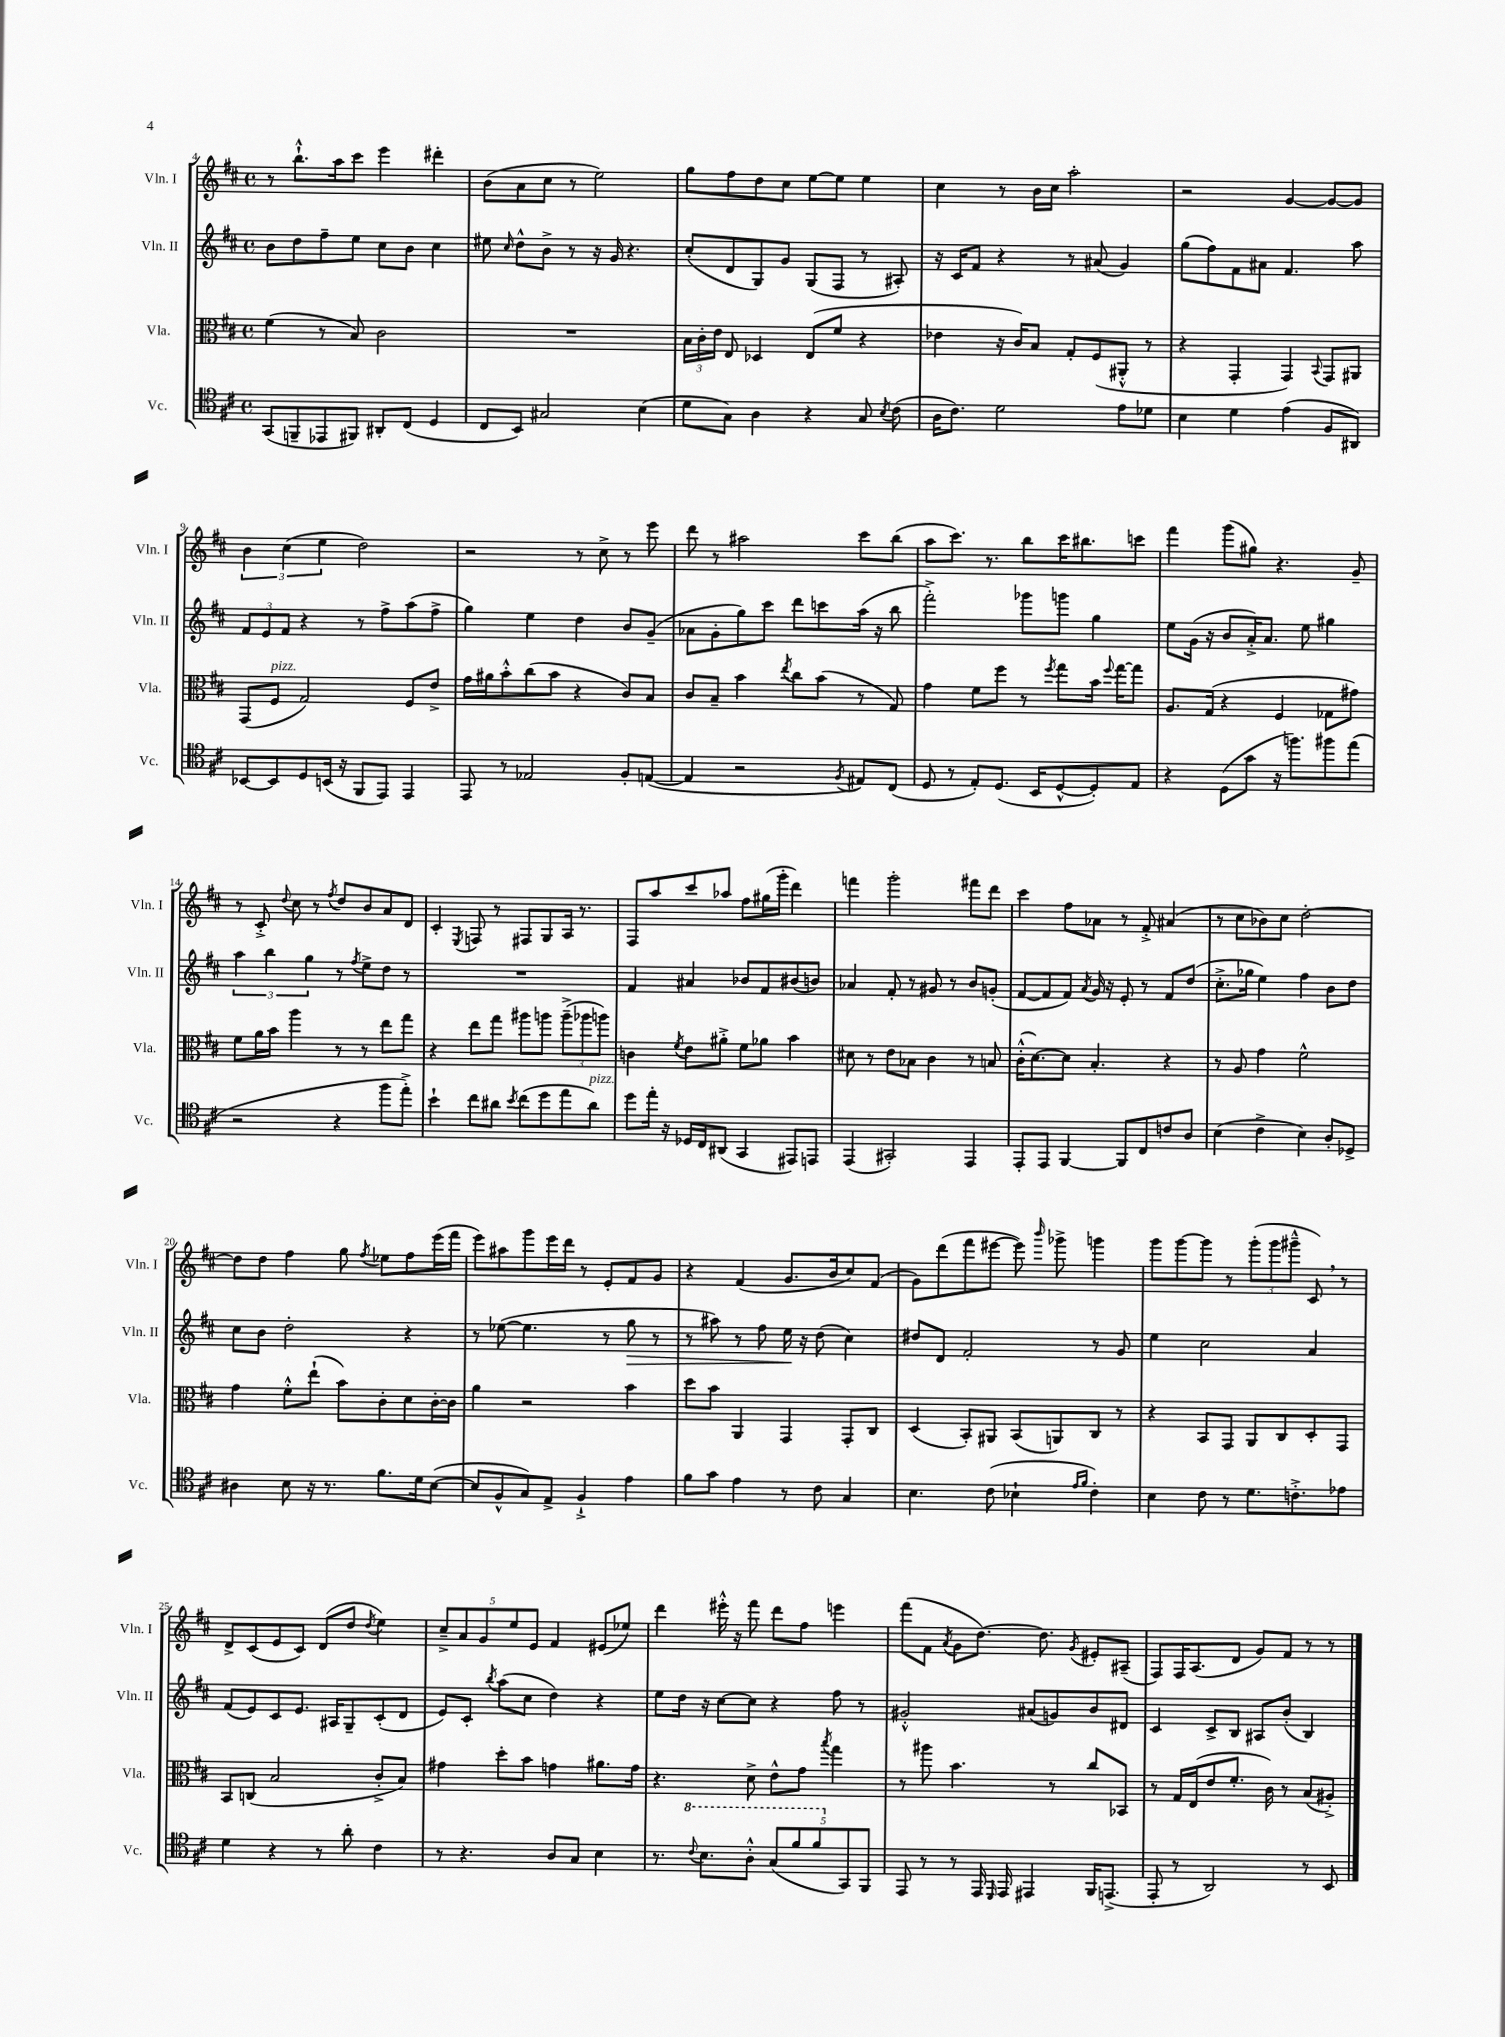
<<
\new StaffGroup <<
\new Staff = "s0" \with { instrumentName = "Vln. I" shortInstrumentName = "Vln. I" } {
    \clef treble \key d \major \defaultTimeSignature \time 4/4
    \autoBeamOff r8 b''8.[-!-^ a''16 cis'''8] e'''4 dis'''4-. |
    b'8[( a'8 cis''8] r8 e''2) |
    g''8[ fis''8 d''8 cis''8] e''8[~ e''8] e''4 |
    cis''4 r8 b'16[ cis''16] a''2-. |
    r2 g'4~ g'8[~ g'8] |
    \tuplet 3/2 { b'4 cis''4( e''4 } d''2) |
    r2 r8 cis''8-> r8 e'''8 |
    d'''8 r8 ais''2 cis'''8[ b''8]( |
    a''8[ cis'''8.]) r8. b''8[ cis'''16 bis''8. c'''8] |
    fis'''4 g'''8[( gis''8]) r4. g'8-- |
    r8 cis'8-.-> \appoggiatura { d''8 } cis''8 r8 \acciaccatura { fis''8 } d''8[ b'8 a'8 d'8] |
    cis'4-. \acciaccatura { e8 } f8 r8 fis8[ g8 a16] r8. |
    fis8[ a''8 cis'''8 aes''8] fis''8[ gis''16( g'''16]-. d'''4) |
    f'''4 g'''2-. fis'''8[ d'''8] |
    cis'''4 fis''8[ aes'8] r8 fis'8-.-> ais'4( |
    r8 cis''8[ bes'8) cis''8] d''2~-. |
    d''8[ d''8] fis''4 g''8 \acciaccatura { fis''8 } ees''8[ fis''8 e'''16( fis'''16] |
    e'''8[) ais''8 g'''8 e'''16 d'''16] r8 e'8[-. fis'8 g'8] |
    r4 fis'4( g'8.[ b'16 cis''8) fis'8]( |
    g'8[) d'''8( fis'''8 eis'''8]~ eis'''8) \grace { b'''16 } ges'''8-> g'''4 |
    g'''8[ g'''8~ g'''8] r8 \tuplet 3/2 { g'''8[-.( g'''8 gis'''8]---^ } cis'8) \breathe r8 |
    d'8[-> cis'8( e'8 cis'8]) d'8[( d''8] \acciaccatura { d''8 } e''4) |
    \tuplet 5/4 { cis''8[---> a'8 g'8 e''8 e'8] } fis'4 eis'8[( ees''8]) |
    d'''4 eis'''16-.-^ r16 fis'''8 d'''8[ fis''8] e'''4 |
    fis'''8[( fis'8] \acciaccatura { a'8 } g'8[ d''8.]~) d''8. \acciaccatura { g'8 } eis'8[-. ais8]--( |
    fis8[) fis16 a8.( d'8] g'8[) fis'8] r8 r8 \bar "|." |
}
\new Staff = "s1" \with { instrumentName = "Vln. II" shortInstrumentName = "Vln. II" } {
    \clef treble \key d \major \defaultTimeSignature \time 4/4
    \autoBeamOff b'8[ d''8 fis''8-- e''8] cis''8[ b'8] cis''4 |
    eis''8 \grace { cis''16 } d''8[-^ b'8]-> r8 r16 g'16 r4. |
    cis''8[-.( d'8 g8) g'8] g8[( fis8] r8 ais8-.) |
    r16 cis'16[ fis'8] r4 r8 ais'8( g'4) |
    g''8[( fis''8) fis'8 ais'8] fis'4. a''8 |
    \tuplet 3/2 { fis'8[ e'8 fis'8] } r4 r8 fis''8[-> a''8( fis''8]-> |
    g''4) e''4 d''4 b'8[ g'8]--( |
    aes'8[ g'8-. g''8) cis'''8] d'''8[ c'''8 a''16]( r16 b''8 |
    fis'''2-.->) ges'''8[ g'''8] g''4 |
    e''8[ g'16]( r16 b'8[ a'16-.->) a'8.] e''8 gis''4 |
    \tuplet 3/2 { a''4 b''4 g''4 } r8 \acciaccatura { fis''8 } e''8[-> d''8] r8 |
    R1 |
    fis'4 ais'4 bes'8[ fis'8 bis'8( b'8]) |
    aes'4 fis'8-. r8 gis'8 r8 b'8[ g'8]-.( |
    fis'8[~ fis'8 fis'8]) \acciaccatura { a'8 } g'16 r16 e'8-. r8 fis'8[ d''8]( |
    cis''8.[-.-> ges''16] e''4) fis''4 b'8[ d''8] |
    cis''8[ b'8] d''2-. r4 |
    r8 ees''8~( ees''4. r8 g''8\> r8 |
    r8 ais''8) r8 fis''8 e''16\! r16 d''8( cis''4) |
    dis''8[ d'8] fis'2-. r8 g'8 |
    e''4 cis''2 a'4 |
    fis'8[( e'8) cis'8 e'8.] ais16[ g8-- cis'8-.( d'8] |
    e'8[) cis'8]-. \acciaccatura { b''8 } a''8[( cis''8] d''4) r4 |
    e''8[ d''16] r16 cis''8[~ cis''8] r4 fis''8 r8 |
    gis'2-.-^ ais'8[( g'8) b'8 dis'8] |
    cis'4 cis'8[-> b8] ais8[ b'8]-.( b4) \bar "|." |
}
\new Staff = "s2" \with { instrumentName = "Vla." shortInstrumentName = "Vla." } {
    \clef alto \key d \major \defaultTimeSignature \time 4/4
    \autoBeamOff fis'4( r8 b8) cis'2 |
    R1 |
    \tuplet 3/2 { b16[ cis'16-. e'16] } e8 des4 e8[( fis'8] r4 |
    ees'4 r16 cis'16[) b8] g8[-. fis8( ais,8]-.-^ r8 |
    r4 g,4-. g,4) \appoggiatura { b,8 } g,8[ ais,8] |
    g,8[( fis8]^\markup { \italic "pizz." } g2) fis8[ e'8]-> |
    g'16[ ais'16 b'8-.-^ cis''8( b'8] r4 cis'8[) b8] |
    cis'8[ b8]-- b'4 \acciaccatura { e''8 } cis''8[ b'8]( r8 g8) |
    g'4 fis'8[ fis''8] r8 \acciaccatura { fis''8 } g''8[ b'16] \appoggiatura { fis''8 } g''16[~ g''8] |
    a8.[ g16]( r4 fis4 ges8[ gis'8]) |
    fis'8[ a'16 b'16] a''4 r8 r8 e''8[ g''8] |
    r4 e''8[ g''8] ais''8[ a''8] \tuplet 3/2 { a''8[--->( aes''8 a''8]) } |
    c'4 \acciaccatura { fis'8 } e'8[ ais'8]-.-> fis'8[ aes'8] b'4 |
    dis'8 r8 e'8[ bes8] cis'4 r8 b8 |
    cis'16[-.-^( d'8.~) d'8] b4.-. r4 |
    r8 a8 g'4 fis'2-^ |
    g'4 fis'8[-.-^ e''8]-!( b'8[) cis'8-. d'8 cis'16~-. cis'16] |
    a'4 r2 b'4 |
    d''8[ b'8] a,4 g,4 g,8[-. cis8] |
    d4( b,8[-.) ais,8] b,8[( a,8) cis8] r8 |
    r4 b,8[ g,8] a,8[ cis8 d8-. g,8] |
    b,8[ c8]( b2 cis'8[-.-> b8]) |
    gis'4 d''8[-. b'8] g'4 ais'8.[ g'16] |
    r4. d'8-> e'8[-^ g'8] \acciaccatura { b''8 } g''4 |
    r8 ais''8 b'4. r8 cis''8[ bes,8] |
    r8 g16[ e16( e'8 fis'8.]-. cis'16) r8 b8[( ais8]-.->) \bar "|." |
}
\new Staff = "s3" \with { instrumentName = "Vc." shortInstrumentName = "Vc." } {
    \clef tenor \key d \major \defaultTimeSignature \time 4/4
    \autoBeamOff g,8[( f,8-- ees,8 fis,8]) ais,8[-. cis8]( d4 |
    cis8[ b,8]) gis2 b4( |
    d'8[ g8]) a4 r4 g8 \acciaccatura { b8 } cis'8( |
    a16[ cis'8.]) d'2 e'8[ des'8] |
    b4 d'4 e'4( fis8[ ais,8]) |
    bes,8[~ bes,8 d8 b,16]( r16 fis,8[ e,8]) e,4 |
    e,8 r8 ees2 fis8[-. e8]~( |
    e4 r2 \acciaccatura { fis8 } eis8[) cis8]( |
    d8 r8 e8[-.) d8.]( b,16[ d8~-^ d8-.) e8] |
    r4 d8[( g'8] r16 f''8.[) fis''8 e''8]( |
    r2 r4 fis''8[ e''8]-.->) |
    b'4-! cis''8[ ais'8] \acciaccatura { b'8 } cis''8[( d''8 e''8 ais'8]^\markup { \italic "pizz." }) |
    d''8[ e''16]-. r16 des16[ cis16 ais,8]( g,4 eis,8[) e,8] |
    e,4( gis,2-.) e,4 |
    e,8[-. e,8] fis,4~ fis,8[ cis8 c'8 a8] |
    b4( cis'4-> b4) a8[-. des8]-> |
    ais4 b8 r16 r8. fis'8.[ d'16 b8]~( |
    b8[ fis8-^ g8) e8]-> fis4-!-> e'4 |
    fis'8[ g'8] e'4 r8 cis'8 g4 |
    b4. cis'8( bes4-! \grace { e'16[ fis'16] } cis'4-.) |
    b4 cis'8 r8 d'8.[ c'8.-.-> ees'8] |
    d'4 r4 r8 a'8-. cis'4 |
    r8 r4. a8[ g8] b4 |
    r8. \ottava #1 \appoggiatura { cis''8 } b'8.[ a'8]-.-^ \tuplet 5/4 { g'8[( fis''8 fis''8 \ottava #0 g,8) fis,8] } |
    e,8 r8 r8 e,16 \grace { d,16 } e,16 eis,4 fis,16[ e,8.]->( |
    e,8-. r8 a,2) r8 b,8 \bar "|." |
}
>>
>>
\layout { \context { \Score currentBarNumber = #4 } }
